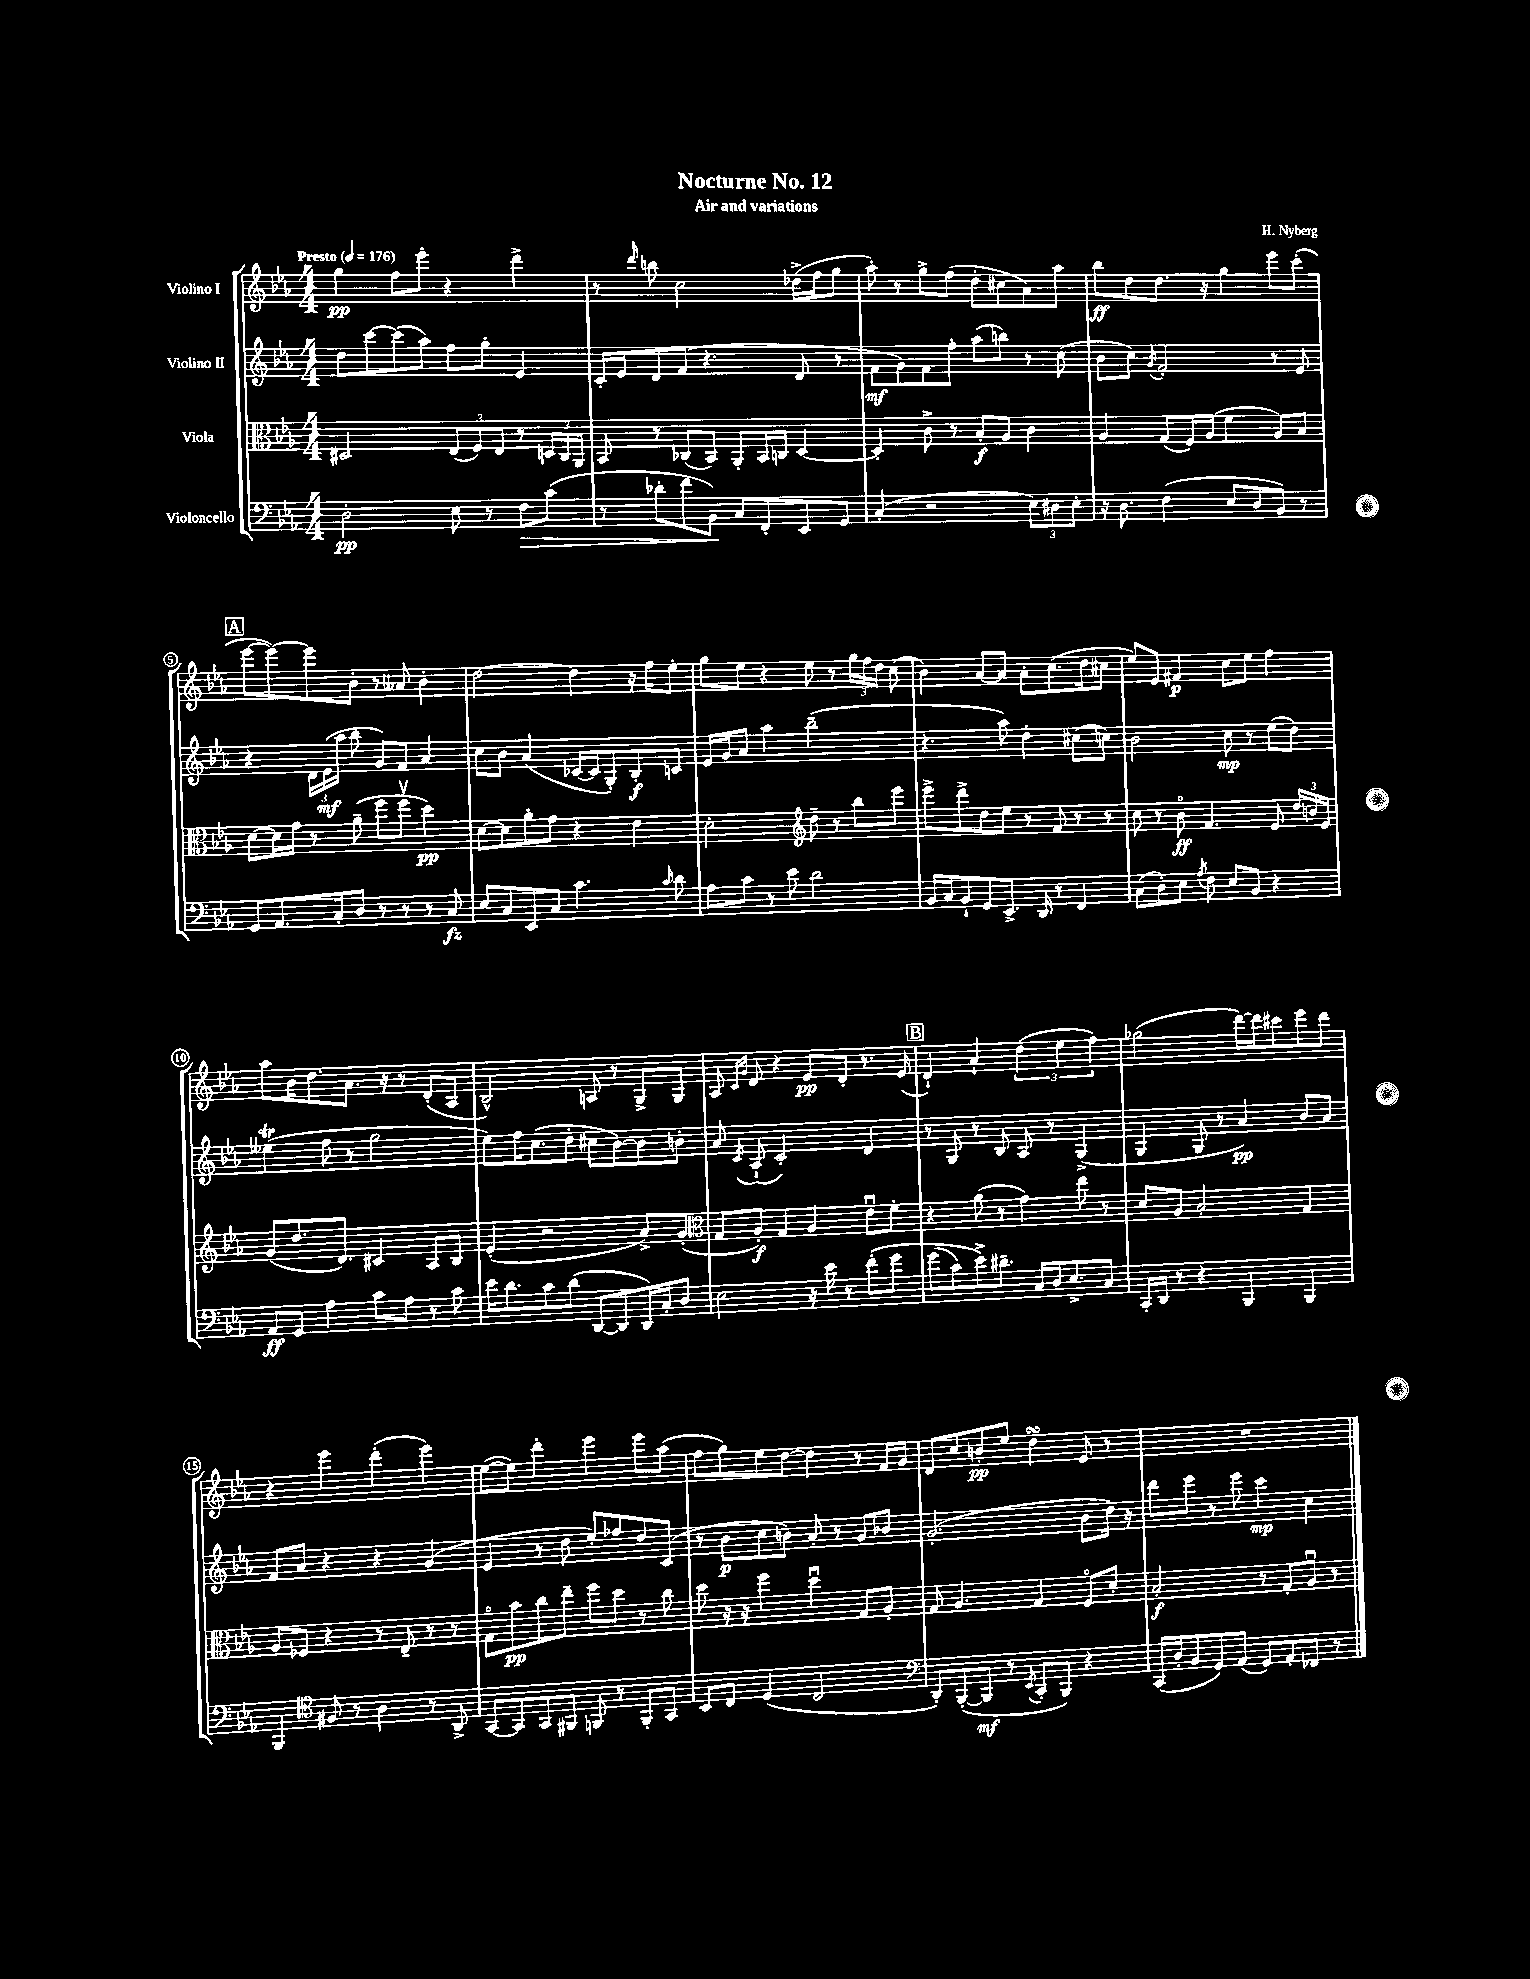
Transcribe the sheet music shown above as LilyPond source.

\header { title = "Nocturne No. 12" composer = "H. Nyberg" subtitle = "Air and variations" }
<<
\new StaffGroup <<
\new Staff = "s0" \with { instrumentName = "Violino I" } {
    \clef treble \key ees \major \numericTimeSignature \time 4/4 \tempo "Presto" 4 = 176
    \autoBeamOff g''4\pp f''8[ ees'''8]-. r4 d'''4-> |
    r8 \grace { d'''16 } b''8 c''2 des''16[->( f''16 g''8] |
    aes''8-.) r8 g''8[-> f''8]( d''8[-. cis''8 aes'8) aes''8] |
    bes''8[\ff d''8 d''8.] r16 g''4 ees'''8[ c'''8]-.( |
    \mark \markup { \box "A" } ees'''8[~ ees'''8~) ees'''8 bes'8]-. r8 aeses'8 bes'4-. |
    d''2~ d''4 r16 f''16[ ees''8]-. |
    g''8[ ees''8] r4 ees''8 r8 \tuplet 3/2 { g''16[ f''16 d''16] } c''8( |
    bes'4) aes'8[~ aes'8] aes'8[-. c''8.( d''16 cis''8] |
    ees''8[) ees'8] fis'4\p c''8[ ees''8] f''4 |
    aes''8[ bes'16 d''8. aes'8.] r16 r8 d'8[-.( aes8] |
    bes2-^) a8 r8 g8[-> g8] |
    aes8 \grace { c'16[ g'16] } d'8 r4 ees'8[\pp d'8]-. r8. ees'16( |
    \mark \markup { \box "B" } d'4-!) aes'4-! \tuplet 3/2 { d''4( ees''4 f''4) } |
    ges''2( d'''16[~) d'''16 cis'''8 ees'''8 d'''8] |
    r4 ees'''4 d'''4-.( ees'''4) |
    ees''8[~( ees''8]) d'''4-. ees'''4 ees'''8[ aes''8]( |
    f''8[ g''8) ees''8 d''8]~ d''4 r8 f'16[ g'16] |
    d'8[ c''8 b'8-.\pp ees''8] d''4\turn ees'8 r8 |
    R1 \bar "|." |
}
\new Staff = "s1" \with { instrumentName = "Violino II" } {
    \clef treble \key ees \major \numericTimeSignature \time 4/4
    \autoBeamOff d''8[ c'''8~ c'''8( aes''8]) f''8[ g''8]-. ees'4 |
    c'16[-. ees'16 d'8 f'8]( r4. d'8 r8 |
    f'8[\mf g'8) f'8 f''8]-. aes''8[( b''8]) r8 c''8( |
    bes'8[ c''8]) \acciaccatura { g'8 } f'2-. r8 ees'8 |
    \mark \markup { \box "A" } r4 \tuplet 3/2 { d'16[ ees'16\mf( aes''16] } bes''8 g'8[) f'8] aes'4 |
    c''8[ bes'8] aes'4( ces'16[~ ces'16 g8-.) bes8-.\f c'8] |
    ees'16[ g'16 aes'8] aes''4 bes''2--( |
    r4. aes''8) d''4-. cis''8[( c''8]) |
    bes'2 c''8\mp r8 ees''8[( d''8]) |
    eeses''4\trill( f''8 r8 g''2 |
    ees''8[) f''16 c''8.( d''8]-. cis''8[ bes'8~) bes'8 b'8]-. |
    aes'8 \acciaccatura { c'8 } aes8-!( c'2-.) d'4 |
    \mark \markup { \box "B" } r8 g8 r8 bes8 aes8 r8 g4->( |
    g4 g8 r8 aes'4\pp) bes'8[ aes'8] |
    f'8[ aes'8] r4 r4 g'4( |
    ees'4 r8 d''8 ees''8[-.) fes''8 d''8 c'8]( |
    r8 bes'8[\p c''8 b'8]) aes'8-. r8 g'8[ bes'8] |
    g'2.-.( bes'8[ d''16]) r16 |
    d'''8[ ees'''8] r8 ees'''8 c'''4\mp c''4 \bar "|." |
}
\new Staff = "s2" \with { instrumentName = "Viola" } {
    \clef alto \key ees \major \numericTimeSignature \time 4/4
    \autoBeamOff dis2 \tuplet 3/2 { ees8[( f8) ees8] } r8 \tuplet 3/2 { d16[ c16 aes,16] } |
    bes,8 r8 ces8[( bes,8]) aes,8[-. bes,16 c16] d4~ |
    d4-. c'8-> r8 bes8[-.\f aes8] c'4 |
    aes4 g8[( f16) aes16]( f'4 aes8[) bes8] |
    \mark \markup { \box "A" } d'8[~ d'16 g'16] r8 aes'8--( f''8[ f''8]\upbow d''4\pp) |
    d'8[~ d'8 aes'8-. g'8] r4 ees'4 |
    d'2-. \clef treble d''8-- r8 bes''8[ ees'''8] |
    ees'''8[-> d'''8-> d''8 ees''8] r8 f'8 r8 r8 |
    c''8 r8 bes'8\flageolet\ff f'4. ees'8 \tuplet 3/2 { d''16[ b'16 ees'16] } |
    g'8[( d''8. d'8.]) cis'4 aes8[ bes8] |
    ees'4-.( r2 aes'8[->) g'8]-.( |
    \clef alto g8[ aes8]-.\f) g4 aes4 ees'8[\downbow f'8]-. |
    \mark \markup { \box "B" } r4 aes'8( r8 g'4) ees''8 r8 |
    d'8[ aes8] bes2-. g4 |
    aes8[ fes8] r4 r8 ees8-- r8 r8 |
    g8[\flageolet bes'8\pp c''8 ees''8]-- f''8[ d''8] r8 c''8 |
    d''8 r16 r16 f''4 d''4\downbow g8[ aes8]-. |
    g8 aes4. g4 f8[\flageolet d'8]-. |
    bes2-.\f r8 g8[-. aes8]\downbow r8 \bar "|." |
}
\new Staff = "s3" \with { instrumentName = "Violoncello" } {
    \clef bass \key ees \major \numericTimeSignature \time 4/4
    \autoBeamOff d2-.\pp ees8 r8 f8[\> c'8]( |
    r8 des'8[-. f'8 bes,8]\!) c8[ f,8-. ees,8 g,8] |
    c4-.( r2 \tuplet 3/2 { ees8[) dis8 ees8]-. } |
    r16 d8. f4( ees8[ d8 bes,8]) r8 |
    \mark \markup { \box "A" } g,8[ aes,8. c16-. d8] r8 r8 r8 c8\fz |
    ees8[ c8 ees,8 c8] c'4. \grace { c'16 } d'8 |
    aes8[ c'8] r8 ees'8 d'2 |
    bes,16[ c16 bes,8-! g,8 ees,8.]-> d,16 r8 f,4 |
    c8[( d8-.) ees8] \acciaccatura { aes8 } f8 ees8[ bes,8] r4 |
    aes,8[\ff g,8] aes4 c'8[ aes8] r8 c'8 |
    ees'16[ d'8. c'8 d'8]( d,8[~ d,8 d,16) c16-. d8] |
    ees2 r16 ees'16 r8 f'8[-.\( g'8] |
    \mark \markup { \box "B" } g'8[( c'8) ees'8->\) dis'8.]-- c16[ d16 ees8.-> c8] |
    c,16[-. d,16] r8 r4 bes,,4 bes,,4 |
    bes,,4 \clef tenor fis8 r8 aes4 r8 aes,8-> |
    g,8[~ g,8 g,8 fis,8] f,8 r8 f,8[-. g,8] |
    bes,8[ c8] d4( c2 |
    \clef bass d,8[-.) bes,,8~-.( bes,,8]\mf r8 \acciaccatura { ees,8 } c,8[-. bes,,8]) r4 |
    c,16[( d16-. bes,8 g,8) aes,8]( g,8[) aes,8-. fes,8] r8 \bar "|." |
}
>>
>>
\layout { \context { \Score \override BarNumber.stencil = #(make-stencil-circler 0.1 0.3 ly:text-interface::print) } }
